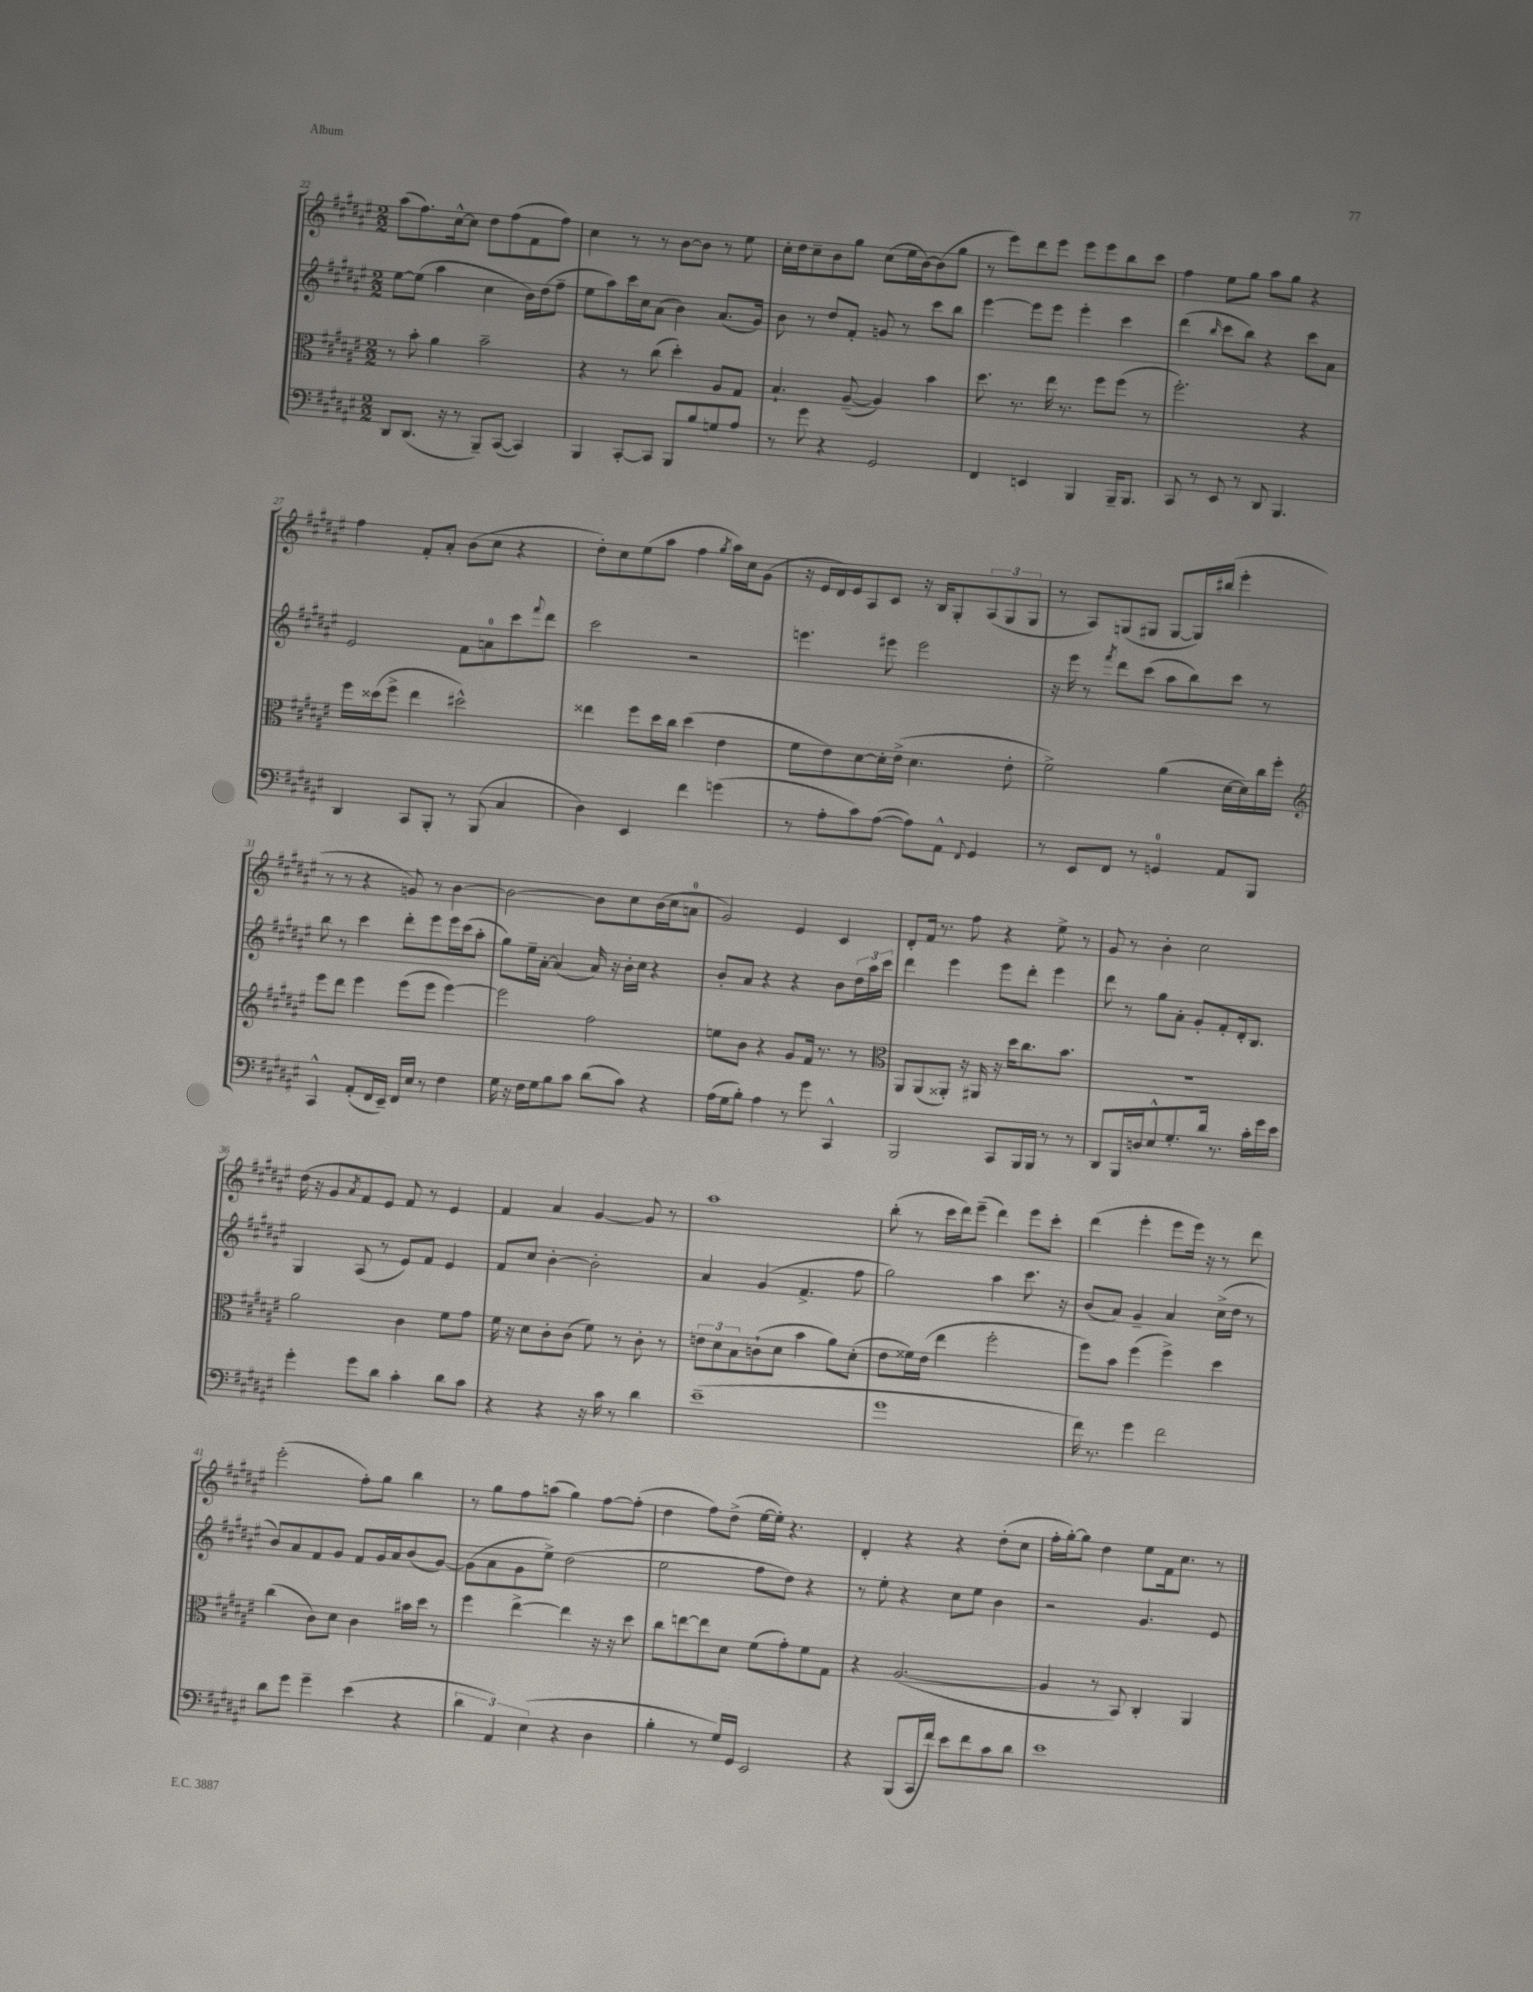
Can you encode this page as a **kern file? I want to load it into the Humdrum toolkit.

**kern	**kern	**kern	**kern
*staff4	*staff3	*staff2	*staff1
*clefF4	*clefC3	*clefG2	*clefG2
*k[f#c#g#d#a#e#]	*k[f#c#g#d#a#e#]	*k[f#c#g#d#a#e#]	*k[f#c#g#d#a#e#]
*M2/2	*M2/2	*M2/2	*M2/2
8DD#/L	8r	[8ee#\L	(8aa#\L
(8.DD#/J	8b'\	(8ee#\]J	8.ff#\)
.	4a#\	4aa#\	.
16r	.	.	[16cc#^^\k
8r	.	.	8cc#\]J
8BBB~/L)	2b~\	4cc#\	8dd#\L
([8CC#/J	.	.	(8ff#\
4CC#/])	.	16b\LL)	8f#\
.	.	(16dd#\J	.
.	.	8ff#~\J	8ff#\J)
=	=	=	=
4BBB/	4r	8ee#\L	4cc#\
.	.	8aa#\)	.
[8CC#'/L	8r	16ccc#\L	8r
.	.	16cc#\J	.
8CC#/]J	(8cc#\	(8a#\J	8r
8BBB/L	4dd#'\)	4b\)	[8b\L
8B/	.	.	8b\]J
8G/	8A#/L	(8.a#/L	8r
8A#/J	8G#/J	.	8ee#\
.	.	16g#/Jk)	.
=	=	=	=
8r	4.B`/	8b\	16cc#'\LL
.	.	.	16dd#\J
8g#\	.	8r	8cc#~\
4r	.	8dd#/L	8b\
.	([8A#~/	8f#'/J	8gg#\J
2GG#/	4A#/])	8g/	(8cc#\L
.	.	8r	16ee#\L
.	.	.	[16b\J)
.	4b\	8ccc#\L	(8b\]
.	.	8bb\J	8gg#\J
=	=	=	=
4FF#/	8.dd#\	[4eee#\	8r
.	.	.	8eee#\L)
.	8.r	.	.
4EE/	.	8eee#\]L	8ddd#\
.	16ee#\	8eee#\J	8eee#\J
.	8.r	.	.
4BBB/	.	4eee#'\	8eee#\L
.	8ff#\L	.	8eee#\
16BBB~/LK	(8ff#\J	4ccc#\	8bb\
8.BBB/J	.	.	.
.	8r	.	8ccc#\J
=	=	=	=
8CC#/	2.ff#'\)	(4ddd#\	4ff#\
8r	.	.	.
.	.	16qqbb/	.
8EE#/	.	8ccc#\L	8ee#\L
8r	.	8bb\J)	8gg#\J
8DD#/	.	4r	8aa#\L
4.BBB/	.	.	8gg#\J
.	4r	8ccc#\L	4r
.	.	8a#\J	.
=	=	=	=
4DD#/	16ff#\LL	2e#/	4ff#\
.	(16dd##\J	.	.
.	8ff#^\J	.	.
8CC#/L	4ee#\	.	8f#'/L
8BBB'/J	.	.	8a#'/J
8r	2dd#^^\)	8f#\L	(8b\L
(8BBB/	.	8a\	8cc#\J
4C#/	.	8ccc#\	4r
.	.	8qqfff#/	.
.	.	8ddd#\J	.
=	=	=	=
4D#\)	4ee##\	2ccc#\	8dd#'\L)
.	.	.	8cc#\
4EE#/	8ff#\L	.	(8ee#\
.	16dd#\L	.	8aa#\J
.	16cc#\JJ	.	.
4f#\	(4dd#\	2r	4ff#\
.	.	.	8qgg#/
(4g\	4e#\	.	16aa#\LL)
.	.	.	16cc#\J
.	.	.	(8g#\J
=	=	=	=
8r	8f#\L	4.eee\	16r
.	.	.	16e#/LL
8A#'\L	8e#\)	.	16d#/)
.	.	.	16e#/J
8c#\)	[8d#\	.	8A#/
([8A#\J	16d#'\]L	8eee#\	8c#/J
.	(16e#^\JJ	.	.
8A#\]L)	4.d#\	2eee#\	16r
.	.	.	16B/LK
8AA#^^\J	.	.	8G#'/
8qqFF#/	.	.	.
4GG#/	.	.	(12A#/
.	.	.	12G#/
.	8e#'\	.	.
.	.	.	12G#/J
=	=	=	=
8r	2f#^\)	16r	8r
.	.	16eee#\	.
8EE#/L	.	8r	8A#/L)
.	.	8qfff#/	.
8FF#/J	.	8ddd#\L	(8G/
8r	.	(8ccc#\J	8G#/J
4GG/	(4a#\	8aa#\L	[8G#/L
.	.	8bb\)	16G#/]L)
.	.	.	(16bb#/JJ
8AA#/L	[16d#\LL	8ccc#\J	4eee#'\
.	16d#\])	.	.
8BBB/J	16cc#\	8r	.
.	16ff#'\JJ	.	.
=	=	=	=
*	*clefG2	*	*
4CC#^^/	8eee#\L	8bb\	8r
.	8ddd#\J	8r	8r
(8AA#'/L	4eee#\	4ccc#\	4r
16FF#/L	.	.	.
16EE#~/JJ)	.	.	.
16FF#/LL	(8eee#\L	8ddd#'\L	8g/)
16E#/JJ	.	.	.
8r	8eee#\J	8eee#\	8r
4F#\	[4eee#\)	16eee#\L	[4b\
.	.	(16ccc#\J	.
.	.	8aa#'\J	.
=	=	=	=
16G#\	2eee#\]	8gg#\L)	2b\_
16r	.	.	.
16F#\LL	.	16ee#~\L	.
16G#\J	.	[16a#'\JJ	.
8B\	.	(4a#/]	.
8c#\J	.	.	.
(8d#\L	2ff#\	16a#/)	8b\]L
.	.	16r	.
8c#\J)	.	16b'\LL	8cc#\
.	.	16cc#\JJ	.
4r	.	4r	(16b\L
.	.	.	16cc#\J
.	.	.	8a\J
=	=	=	=
(16A#\LL	8ee\L	8b'/L	2g#/)
16G#\J	.	.	.
8B'\J)	8b\J	8a#/J	.
4A#\	4r	4r	.
8r	8g#/L	4r	4e#/
8g#\	16f#/Jk	.	.
.	8.r	.	.
4CC#^^/	.	8b\L	4c#/
.	8r	24dd#\L	.
.	.	24aa#\	.
.	.	24ccc#\JJ	.
=	=	=	=
*	*clefC3	*	*
2BBB/	8AA#/L	4ddd#\	8d#'/L
.	(8AA#/	.	16f#/Jk
.	.	.	8.r
.	8AA##'/J)	4eee#\	.
.	16r	.	8ff#\
.	16AA#/	.	.
8CC#/L	16r	8eee#\L	4r
.	16dd#\LK	.	.
16BBB/L	8.cc#\	8ddd#'\J	.
16BBB/JJ	.	.	.
8r	.	4eee#\	8ee#^\
.	8.b\J	.	.
8r	.	.	8r
=	=	=	=
8DD#/L	1r	8ddd#\	8g#/
16BBB/L	.	8r	8r
16D/J	.	.	.
8E#^^/	.	8gg#\L	4b'\
8.G#'/	.	8a#'\J	.
.	.	8g#'/L	2cc#\
16d#/Jk	.	.	.
8.r	.	8f#'/	.
.	.	16d#'/k	.
16c#'\LL	.	8.B/J	.
16g#\	.	.	.
16e#\JJ	.	.	.
=	=	=	=
4g#'\	2a#\	4G#/	(16dd#\
.	.	.	16r
.	.	.	8g#/L
.	.	.	8qa#/
8g#\L	.	(8A#/	8f#/)
8d#\J	.	8r	8e#/J
4c#'\	4c#\	8e#/L)	8f#/
.	.	8f#/J	8r
8d#\L	8f#\L	4e#/	4e#/
8c#\J	8g#\J	.	.
=	=	=	=
4r	16f#\	8f#/L	4f#/
.	16r	.	.
.	8d#\L	8cc#/J	.
4r	8c#'\	[4b'\	4a#/
.	(8c#\J	.	.
16r	8f#\)	2b'\]	[4g#/
16c#\	.	.	.
8r	8r	.	.
4d#\	8c#'\	.	8g#/]
.	8r	.	8r
=	=	=	=
(1e#~	12e\L	4a#/	1aa#
.	12d#\	.	.
.	12B\	.	.
.	(8c`\	(4g#/	.
.	8d#\J	.	.
.	4b\	4.f#^/	.
.	8a#\L)	.	.
.	(8d#'\J	8ff#\	.
=	=	=	=
1g#	8e#\L	2gg#\)	(8bb'\
.	16f##\L)	.	8r
.	(16e#\JJ	.	.
.	4ee#\	.	16ccc#\LL
.	.	.	16ddd#\J)
.	.	.	(8eee#~\J
.	2ff#'\	4aa#\	4ddd#\)
.	.	8.ccc#\	8eee#\L
.	.	.	8ccc#'\J
.	.	16r	.
=	=	=	=
16f#\)	8ff#\L)	(8b/L	(4ddd#\
8.r	.	.	.
.	8b\J	8a#/J)	.
4g#\	(4ff#\	4g#~/	4eee#'\
2f#\	4ff#^\)	4a#/	8eee#\L
.	.	.	16eee#\Jk)
.	.	.	16r
.	4dd#\	(16cc#^\LL	8r
.	.	16dd#\JJ	.
.	.	8r	8ddd#\
=	=	=	=
8d#\L	(4cc#\	8b/L)	(2eee#'\
8g#\J	.	8a#/	.
4g#~\	8c#\L)	8f#/	.
.	8d#\J	8g#/J	.
(4e#\	4c#\	8f#/L	8ff#'\L)
.	.	16g#/L	8gg#\J
.	.	16a#/J	.
4r	16b#\LL	(8b/	4bb\
.	16dd#\JJ	.	.
.	8r	[8g#/J)	.
=	=	=	=
6d#\	4ff#\	(8g#\]L	8r
.	.	8a#\	8gg#\L
6AA#/)	.	.	.
.	[4ee#^\	8g#\	8ff#\
(6E#\	.	.	.
.	.	8ee#^\J)	(8aa\J
4r	4ee#\]	(2dd#\	4gg#\)
4D#\	16r	.	[8ff#\L
.	16r	.	.
.	8dd#\	.	(8ff#'\]J
=	=	=	=
4B'\	8cc#\L	2ee#\	4dd#\
.	[8ee\	.	.
8r	8ee\]	.	8ff#\L)
16G#/LL)	8d#\J	.	(8dd#^\J
16GG#/JJ	.	.	.
2EE#/	(8f#\L	8ff#\L	[16ee#\LL
.	.	.	16ee#'\]JJ)
.	8g#'\)	8dd#\J)	4.r
.	8f#\	4r	.
.	8G#\J	.	.
=	=	=	=
4r	4r	8r	4d#'/
.	.	8ee#'\	.
(8BBB/L	([2.A#/	4r	4r
16CC#/L	.	.	.
16f#/JJ)	.	.	.
8e#\L	.	8cc#\L	4r
8f#\	.	8ee#\J	.
8c#\	.	4b\	(8dd#'\L
8d#\J	.	.	8cc#\J
=	=	=	=
1e#	4A#/]	2r	16ff#'\LL
.	.	.	[16gg#'\J)
.	.	.	8gg#\]J
.	8r	.	4dd#\
.	8BB/)	.	.
.	4C#'/	4.g#/	8ee#\L
.	.	.	16f#\k
.	.	.	8.cc#\J
.	4AA#/	.	.
.	.	8e#/	8r
==	==	==	==
*-	*-	*-	*-
